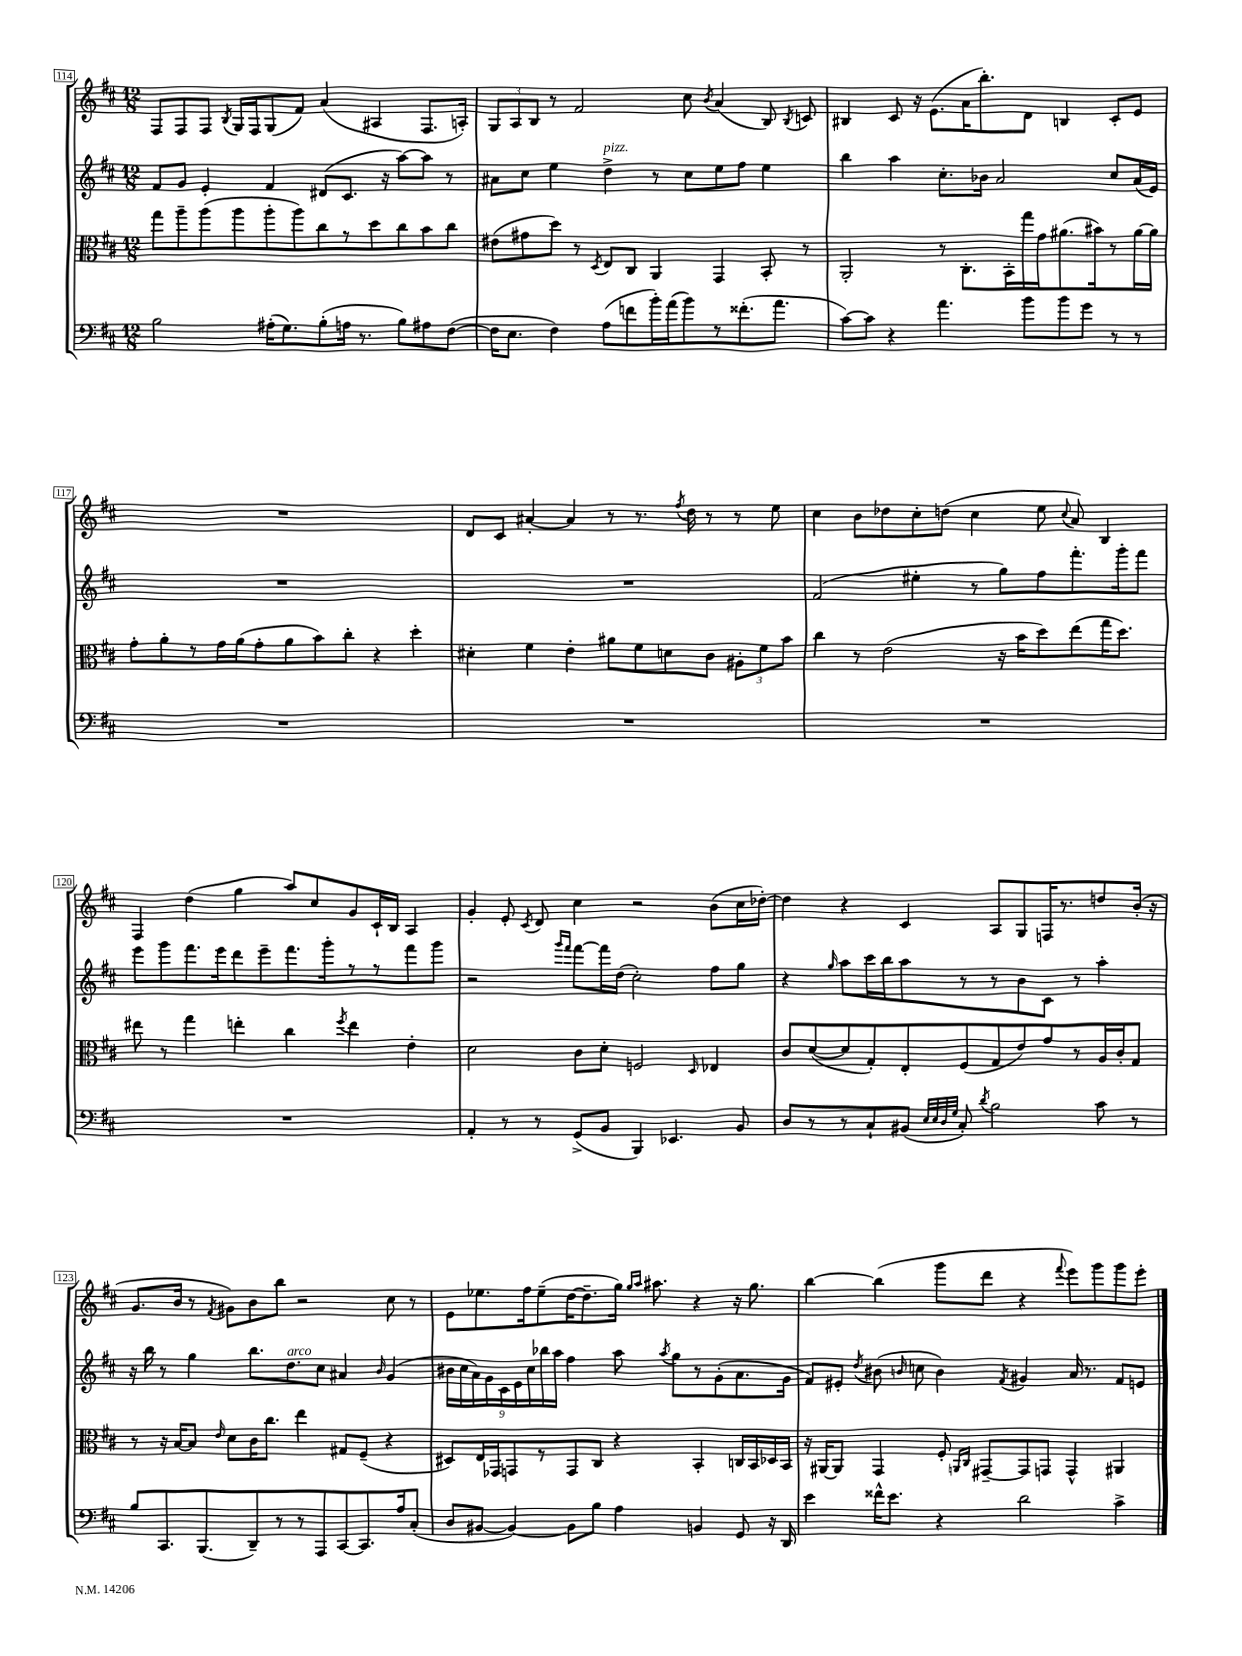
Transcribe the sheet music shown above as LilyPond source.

<<
\new StaffGroup <<
\new Staff = "s0" {
    \clef treble \key d \major \numericTimeSignature \time 12/8
    \autoBeamOff fis8[ fis8 fis8] \acciaccatura { b8 } g16[ fis16 g8( fis'8]) a'4( ais4 fis8.[ a16]-.) |
    \tuplet 3/2 { g8[ a8 b8] } r8 fis'2 cis''8 \acciaccatura { b'8 } a'4( b8) \acciaccatura { b8 } c'8 |
    bis4 cis'8 r16 e'8.[( a'16 b''8.-.) d'8] b4 cis'8[-. e'8] |
    R1. |
    d'8[ cis'8] ais'4~-. ais'4 r8 r8. \acciaccatura { fis''8 } d''16 r8 r8 e''8 |
    cis''4 b'8[ des''8 cis''8-. d''8]( cis''4 e''8 \appoggiatura { cis''8 } a'8) b4 |
    fis4 d''4( g''4 a''8[) cis''8 g'8 cis'16-! b16] a4 |
    g'4-. e'8-. \acciaccatura { cis'8 } d'8 cis''4 r2 b'8[( cis''16 des''16]~-.) |
    des''4 r4 cis'4 a8[ g8 f16 r8. d''8 b'16]-.( r16 |
    g'8.[ b'16] r8 \acciaccatura { fis'8 } gis'8[) b'8 b''8] r2 cis''8 r8 |
    e'8[ ees''8. fis''16 ees''8--( d''16~ d''8.-- g''16]) \grace { g''16[ a''16] } ais''8. r4 r16 g''8. |
    b''4~ b''4( g'''8[ d'''8] r4 \appoggiatura { fis'''8 } e'''8[) g'''8 g'''8 e'''8]-. \bar "|." |
}
\new Staff = "s1" {
    \clef treble \key d \major \numericTimeSignature \time 12/8
    \autoBeamOff fis'8[ g'8] e'4-. fis'4 dis'8[( cis'8.] r16 a''8[~) a''8] r8 |
    ais'8[ cis''8] e''4 d''4->^\markup { \italic "pizz." } r8 cis''8[ e''8 fis''8] e''4 |
    b''4 a''4 cis''8.[-. bes'16] a'2 cis''8[ a'16( e'16]) |
    R1. |
    R1. |
    fis'2( eis''4-. r8 g''8[) fis''8 fis'''8.-. g'''16-. fis'''8] |
    e'''8[ g'''8 fis'''8. e'''16 d'''8 e'''8-- fis'''8. g'''16-. r8 r8 fis'''8 g'''8] |
    r2 \grace { g'''16[ fis'''16] } fis'''8[~ fis'''16 d''16]( cis''2-.) fis''8[ g''8] |
    r4 \grace { g''16 } a''8[ cis'''16 b''16 a''8 r8 r8 b'8 cis'8] r8 a''4-. |
    r16 b''16 r8 g''4 b''8.[ d''8.^\markup { \italic "arco" } cis''8] ais'4 \grace { b'16 } g'4( |
    \tuplet 9/8 { bis'16[ cis''16 a'16) g'16 cis'16 e'16 cis''16 bes''16 a''16] } fis''4 a''8 \acciaccatura { a''8 } g''8[ r8 g'8-.( a'8. g'16] |
    fis'8[) eis'8]-. \acciaccatura { d''8 } bis'8( \grace { b'16 } c''8 b'4) \acciaccatura { fis'8 } gis'4 a'16 r8. fis'8[ e'8] \bar "|." |
}
\new Staff = "s2" {
    \clef alto \key d \major \numericTimeSignature \time 12/8
    \autoBeamOff g''8[ a''8-- a''8( a''8 a''8-. a''8) cis''8 r8 d''8 cis''8 b'8 cis''8] |
    eis'8[( gis'8 d''8]) r8 \acciaccatura { d8 } e8[ cis8] a,4 g,4 b,8-. r8 |
    a,2-. r8 cis8.[-. b,16-. g''16 g'16 ais'8.( bis'16) r8 ais'16~ ais'16] |
    g'8[-. a'8-. r8 g'16 a'16( g'8-. a'8 b'8) cis''8]-. r4 d''4-. |
    dis'4-. fis'4 e'4-. ais'8[ fis'8 d'8 cis'8] \tuplet 3/2 { ais8[-. fis'8 b'8] } |
    cis''4 r8 e'2( r16 b'16[ d''8) e''8( g''16 d''8.]) |
    eis''8 r8 g''4 e''4-. cis''4 \acciaccatura { fis''8 } e''4 e'4-. |
    d'2 cis'8[ d'8]-. f2 \grace { d16 } ees4 |
    cis'8[ d'8~( d'8 g8-.) e8-. fis8( g8 e'8) g'8 r8 a16 cis'16-. g8] |
    r8 r16 b16[~ b8] \grace { e'16 } d'8[ cis'16 cis''8.] e''4 gis8[ fis8]--( r4 |
    dis8[) e16 ges,16 g,8 r8 g,8 cis8] r4 b,4-. c16[ b,16 des16 b,16] |
    r16 ais,16[~ ais,8] g,4 fis8-. \grace { a,16[ cis16] } gis,8[~-- gis,8 g,8] g,4-^ ais,4 \bar "|." |
}
\new Staff = "s3" {
    \clef bass \key d \major \numericTimeSignature \time 12/8
    \autoBeamOff b2 ais16[-.( g8.) b8-.( a16] r8. b8[) ais8 fis8]~( |
    fis16[ e8.] fis4) a8[( f'8 b'16-.) a'16( b'8) r8 fisis'8.-.( a'8.] |
    cis'8[~) cis'8] r4 a'4. b'8[ b'8 g'8] r8 r8 |
    R1. |
    R1. |
    R1. |
    R1. |
    a,4-. r8 r8 g,8[->( b,8] b,,4) ees,4. b,8 |
    d8[ r8 r8 cis8-! bis,8]( \grace { e32[ e32 d32 g32] } cis8-.) \acciaccatura { d'8 } b2 cis'8 r8 |
    b8[ cis,8. b,,8.( d,8--) r8 r8 a,,8 cis,8~ cis,8. a16 cis8]-.( |
    d8[ bis,8]~ bis,4~) bis,8[ b8] a4 b,4 g,8 r16 d,16 |
    e'4 fisis'16[-^ e'8.] r4 d'2 cis'4-> \bar "|." |
}
>>
>>
\layout { \context { \Score currentBarNumber = #114 \override BarNumber.stencil = #(make-stencil-boxer 0.1 0.3 ly:text-interface::print) } }
